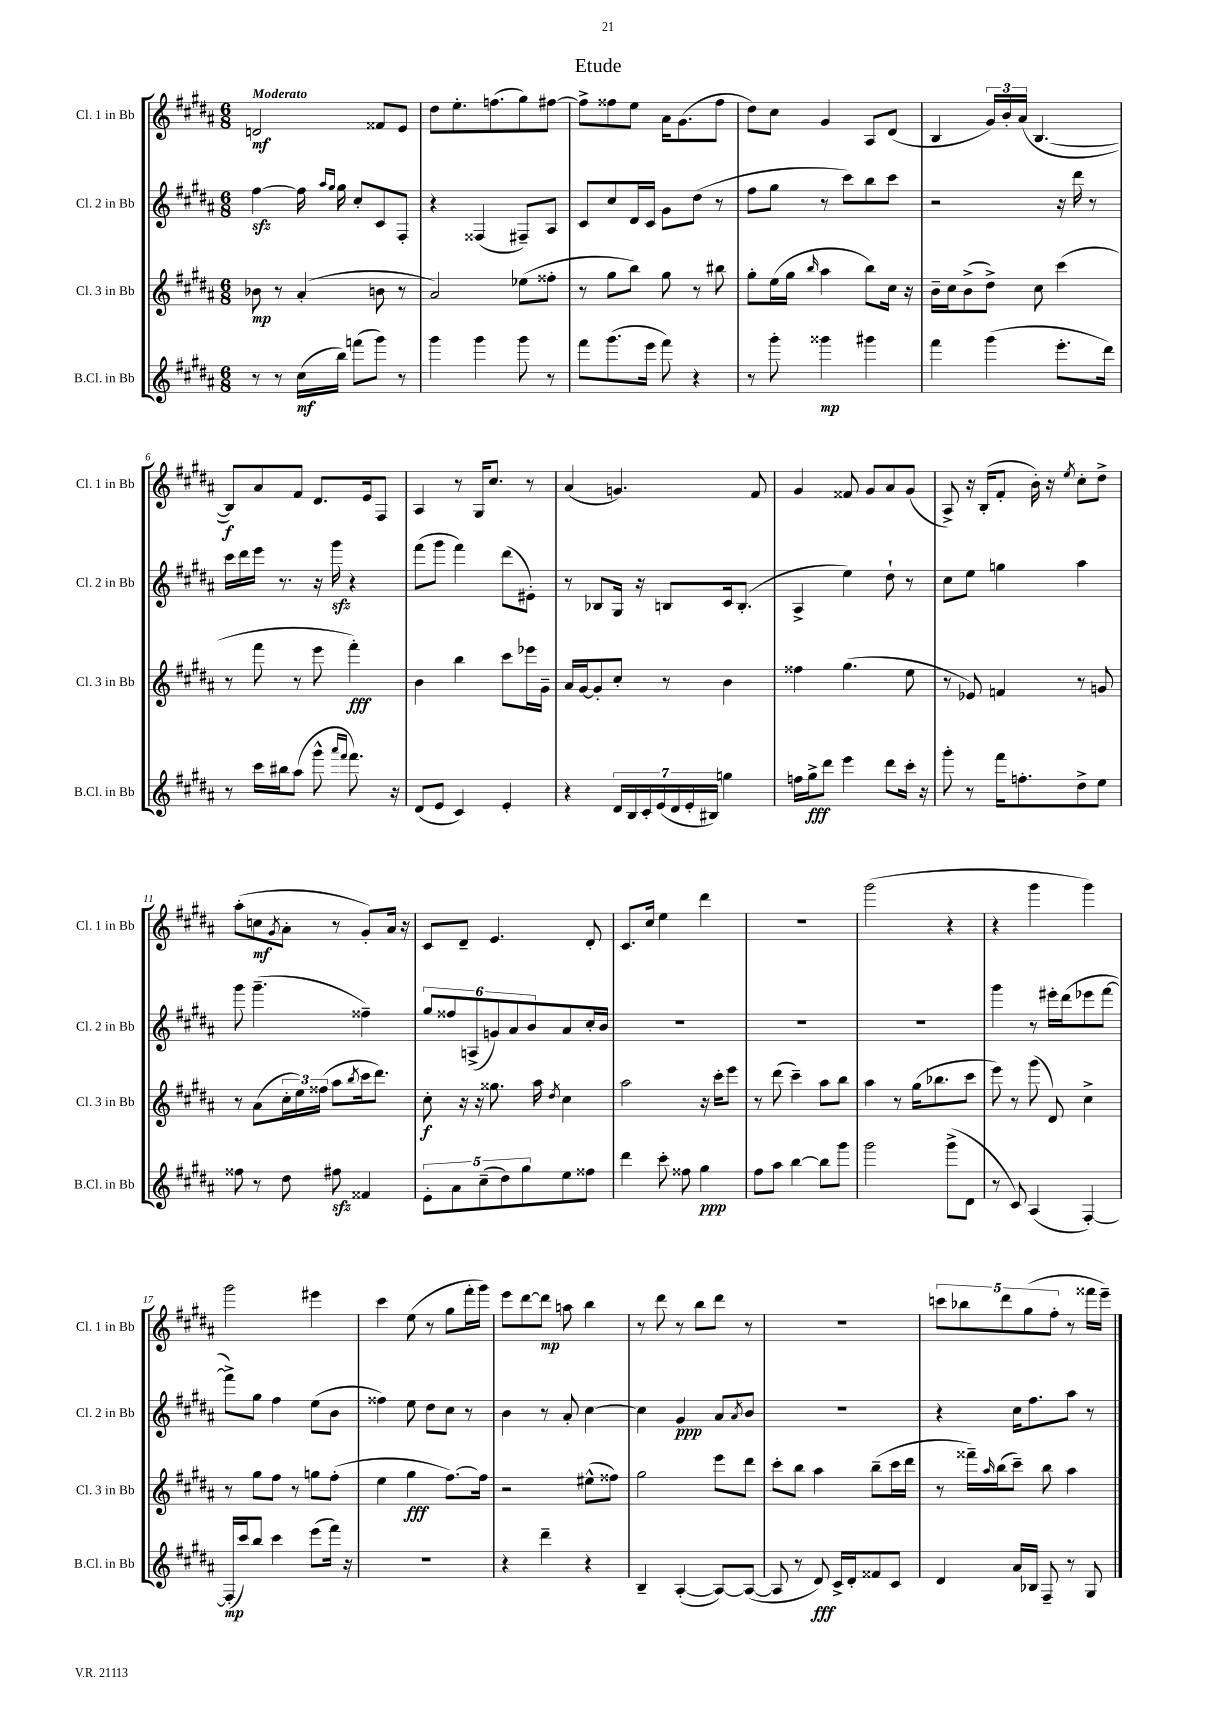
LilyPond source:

\header { title = "Etude" }
<<
\new StaffGroup <<
\new Staff = "s0" \with { instrumentName = "Cl. 1 in Bb" shortInstrumentName = "Cl. 1 in Bb" } {
    \clef treble \key b \major \numericTimeSignature \time 6/8 \tempo "Moderato"
    d'2\mf fisis'8 e'8 |
    dis''8 e''8.-. f''8.( gis''8) fis''8~ |
    fis''8-> fisis''8 e''8 ais'16 gis'8.( fisis''8 |
    dis''8) cis''8 gis'4 ais8 dis'8( |
    b4 \tuplet 3/2 { gis'16) b'16-. ais'16( } b4.~ |
    b8\f) ais'8 fis'8 dis'8. e'16 fis8 |
    ais4 r8 gis16 cis''8. r8 |
    ais'4( g'4.) fis'8 |
    gis'4 fisis'8 gis'8 ais'8 gis'8( |
    ais8->) r16 b16-.( fis'8-. b'16-.) r16 \acciaccatura { e''8 } cis''8-. dis''8-> |
    ais''8-.( c''8\mf \acciaccatura { gis'8 } ais'8-. r8 gis'8-.) ais'16 r16 |
    cis'8 dis'8-- e'4. dis'8-. |
    cis'8. cis''16 e''4 dis'''4 |
    r2. |
    gis'''2( r4 |
    r4 gis'''4 gis'''4) |
    gis'''2 eis'''4 |
    cis'''4 e''8( r8 gis''8 fis'''16-. gis'''16) |
    e'''8 dis'''8~ dis'''8\mp a''8 b''4 |
    r8 dis'''8 r8 b''8 dis'''8 r8 |
    R2. |
    \tuplet 5/4 { c'''8 bes''8 dis'''8 gis''8( fis''8-. } r8 fisis'''16 e'''16--) \bar "|." |
}
\new Staff = "s1" \with { instrumentName = "Cl. 2 in Bb" shortInstrumentName = "Cl. 2 in Bb" } {
    \clef treble \key b \major \numericTimeSignature \time 6/8
    fis''4~\sfz fis''16 \grace { ais''16 gis''16 } gis''16 cis''8-. cis'8 fis8-. |
    r4 fisis4( fis8--) ais8 |
    cis'8 cis''8 dis'16 cis'16 gis'8 dis''8( r8 |
    fis''8 gis''8 r8 cis'''8) b''8 cis'''8 |
    r2 r16 dis'''16 r8 |
    cis'''16 dis'''16 e'''16 r8. r16 gis'''16\sfz r4 |
    fis'''8( gis'''8 fis'''4) dis'''8( eis'8-.) |
    r8 bes8 gis16 r16 b8 cis'16 b8.-.( |
    ais4-> e''4) dis''8-! r8 |
    cis''8 e''8 g''4 ais''4 |
    gis'''8 gis'''4.--( fisis''4--) |
    \tuplet 6/4 { gis''8 fisis''8 a8->( g'8) ais'8 b'8 } ais'8 cis''16-. b'16 |
    R2. |
    R2. |
    R2. |
    gis'''4 r8 eis'''16-. dis'''16( ees'''8 fis'''8~ |
    fis'''8->) gis''8 fis''4 e''8( b'8 |
    fisis''4) e''8 dis''8 cis''8 r8 |
    b'4 r8 ais'8-. cis''4~ |
    cis''4 gis'4\ppp ais'8 \acciaccatura { ais'8 } b'8 |
    R2. |
    r4 cis''16 fis''8. ais''8 r8 \bar "|." |
}
\new Staff = "s2" \with { instrumentName = "Cl. 3 in Bb" shortInstrumentName = "Cl. 3 in Bb" } {
    \clef treble \key b \major \numericTimeSignature \time 6/8
    bes'8\mp r8 ais'4-.( b'8 r8 |
    ais'2) ees''8( fisis''8-. |
    r8 gis''8 b''8) gis''8 r8 bis''8 |
    gis''8-. e''16( gis''16 \grace { b''16 } ais''4 b''8) cis''16 r16 |
    b'16-- cis''16 b'8->( dis''8->) cis''8 cis'''4( |
    r8 fis'''8 r8 e'''8 fis'''4-.\fff) |
    b'4 b''4 cis'''8 ees'''16 gis'16-- |
    ais'16 gis'16~ gis'8-. cis''8-. r8 b'4 |
    fisis''4 gis''4.( e''8 |
    r8 ees'8) f'4 r8 g'8 |
    r8 ais'8( \tuplet 3/2 { cis''16-. e''16) fisis''16( } ais''8 \acciaccatura { b''8 } cis'''16 dis'''8.) |
    cis''8-.\f r16 r16 gisis''8. ais''16 \acciaccatura { dis''8 } cis''4 |
    ais''2 r16 cis'''16-. e'''8 |
    r8 dis'''8( cis'''4--) ais''8 b''8 |
    ais''4 r8 gis''16( bes''8. cis'''8 |
    e'''8) r8 gis'''8( dis'8) cis''4-> |
    r8 gis''8 fis''8 r8 g''8 fis''8-.( |
    e''4 gis''4\fff fis''8.~) fis''16 |
    r2 eis''8-^( fisis''8) |
    gis''2 e'''8 dis'''8 |
    cis'''8-. b''8 ais''4 b''8--( cis'''16 dis'''16 |
    r8 fisis'''16--) \grace { ais''16 } b''16( cis'''8--) b''8 ais''4 \bar "|." |
}
\new Staff = "s3" \with { instrumentName = "B.Cl. in Bb" shortInstrumentName = "B.Cl. in Bb" } {
    \clef treble \key b \major \numericTimeSignature \time 6/8
    r8 r8 cis''16\mf( b''16) f'''8( gis'''8) r8 |
    gis'''4 gis'''4 gis'''8 r8 |
    fis'''8 gis'''8.( e'''16 fis'''8) r4 |
    r8 gis'''8-. gisis'''4\mp gis'''4 |
    fis'''4 gis'''4( e'''8.-. dis'''16) |
    r8 cis'''16 bis''16 ais''8( gis'''8-^ \grace { ais'''16 fis'''16 } fis'''8.) r16 |
    dis'8( e'8 cis'4) e'4-. |
    r4 \tuplet 7/4 { dis'16 b16 cis'16-. e'16( dis'16 e'16-. bis16) } g''4 |
    f''16 gis''16->\fff dis'''8 e'''4 dis'''8 cis'''16-. r16 |
    gis'''8-. r8 fis'''16 f''8.-. dis''8-> e''8 |
    fisis''8 r8 dis''8 fis''8\sfz fisis'4 |
    \tuplet 5/4 { e'8-. ais'8 cis''8--( dis''8) gis''8 } e''8 fisis''8 |
    dis'''4 cis'''8-. fisis''8 gis''4\ppp |
    fis''8 ais''8 b''4~ b''8 gis'''8 |
    gis'''2 gis'''8->( dis'8 |
    r8 cis'8) ais4( fis4~-.) |
    fis16-.\mp( cis'''16) b''8 cis'''4 e'''8( fis'''16) r16 |
    R2. |
    r4 dis'''4-- r4 |
    b4-- ais4~-.( ais8~) ais8~( |
    ais8 r8 dis'8\fff) cis'16-> dis'16-. fisis'8 cis'8 |
    dis'4 ais'16 bes16 fis8-- r8 gis8 \bar "|." |
}
>>
>>
